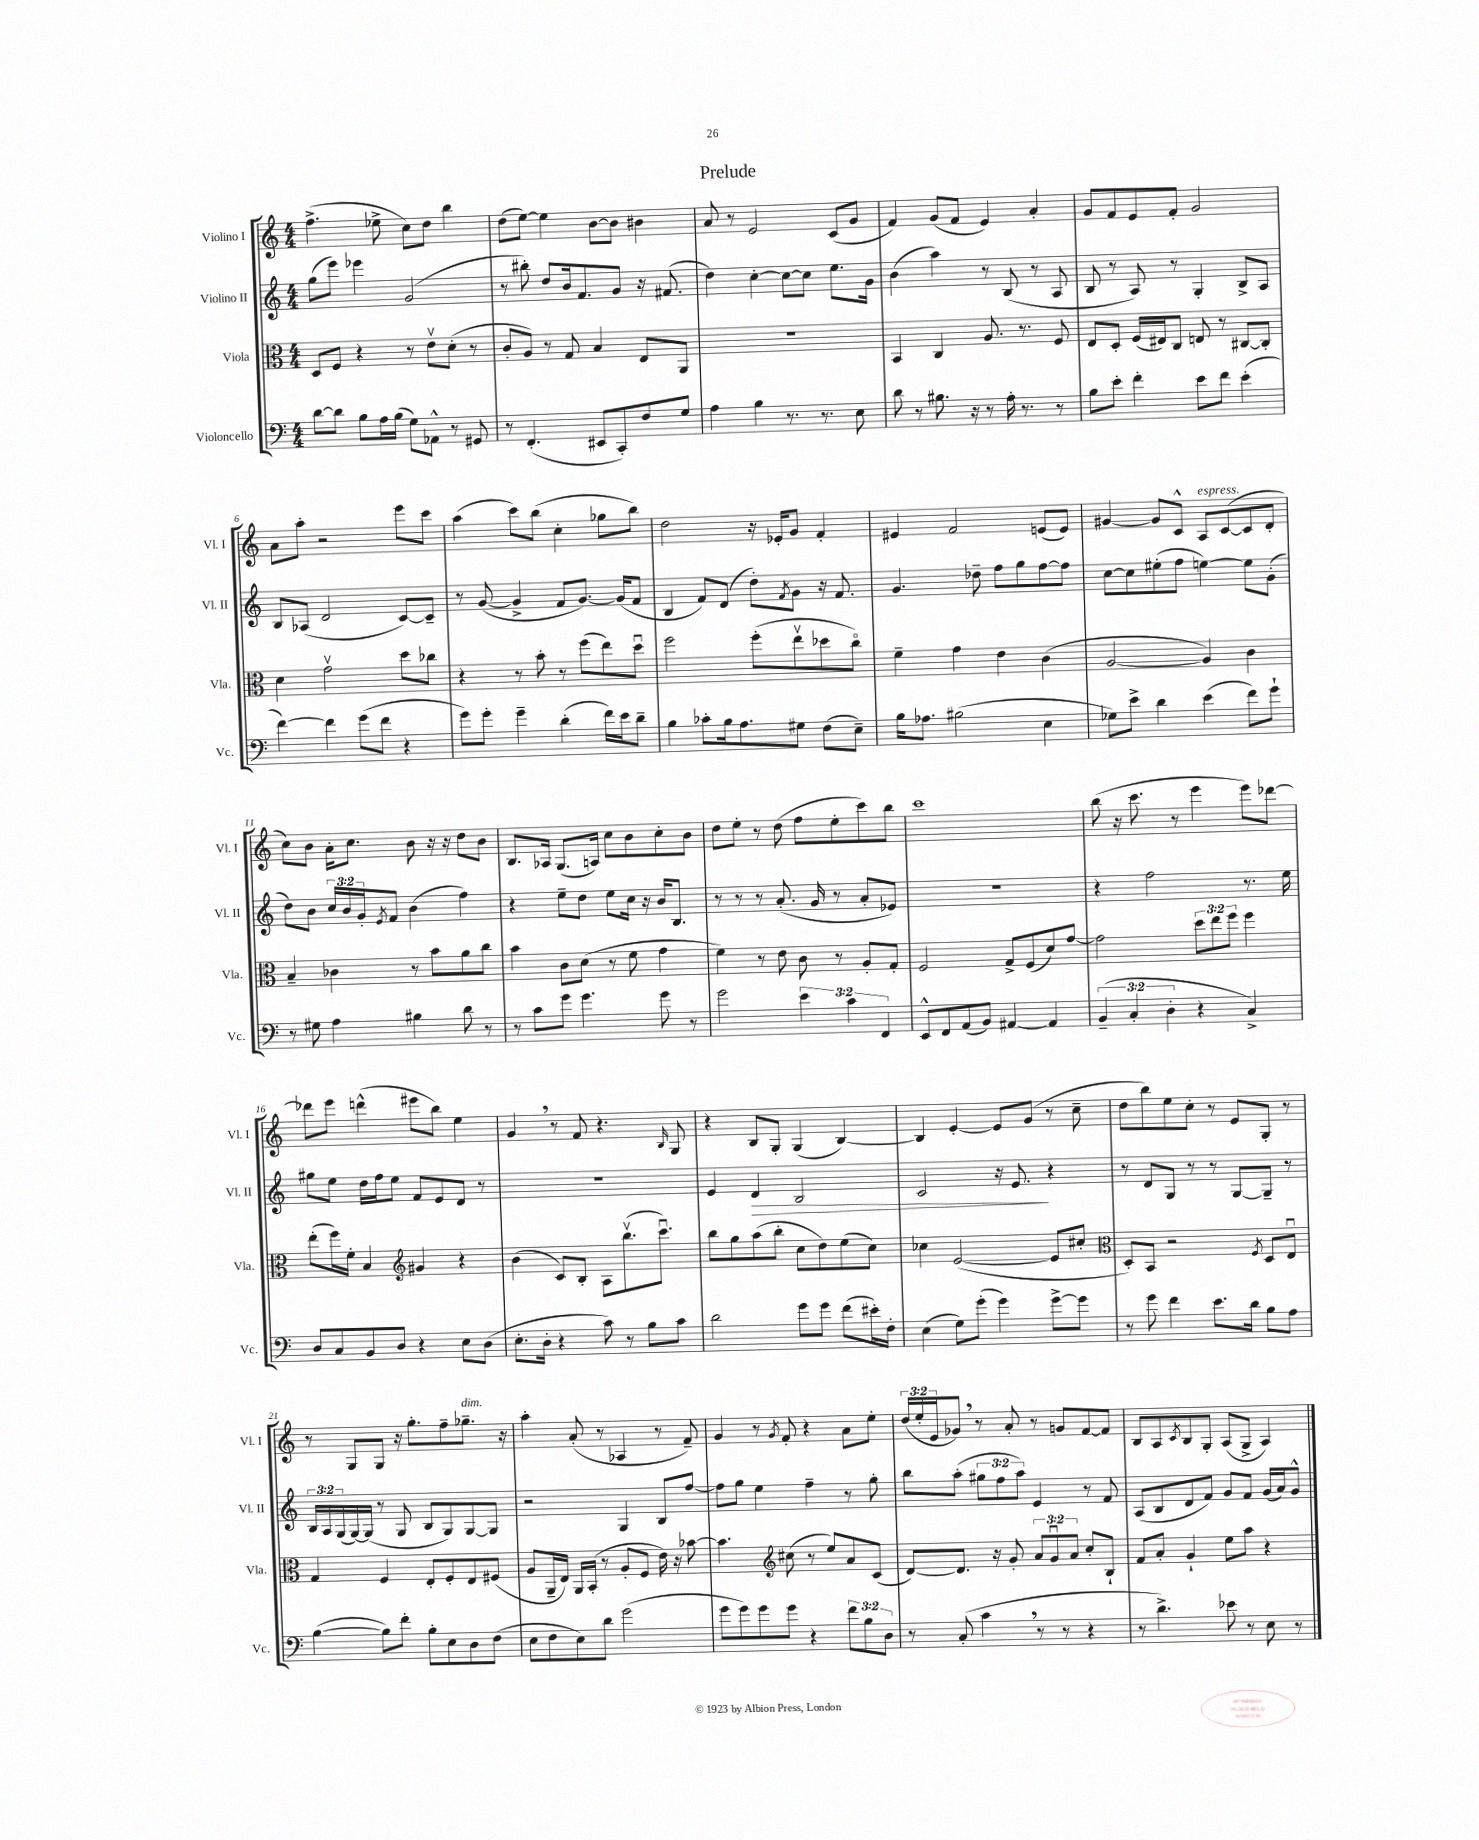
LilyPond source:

\header { title = "Prelude" }
<<
\new StaffGroup <<
\new Staff = "s0" \with { instrumentName = "Violino I" shortInstrumentName = "Vl. I" } {
    \clef treble \key c \major \numericTimeSignature \time 4/4 \override Staff.TupletNumber.text = #tuplet-number::calc-fraction-text
    f''4.->( ees''8-> c''8) d''8 b''4 |
    d''8( e''8~) e''4 b'8~ b'8 bis'4 |
    a'8 r8 e'2 c'8( g'8 |
    f'4) g'8( f'8 e'4) a'4-. |
    g'8 f'8 e'8 f'8-. g'2 |
    a'8 a''8-. r2 e'''8 c'''8 |
    a''4( c'''8) b''8( c''4-. ges''8 b''8) |
    d''2 r16 ees'16-. g'8 f'4-. |
    eis'4 f'2 e'8( e'8) |
    gis'4~ gis'8 c'8-^ a8^\markup { \italic "espress." } c'8~( c'8 d'8-. |
    c''8) b'8 a'16-. c''8. b'8 r16 r16 d''8 b'8 |
    b8. aes16 g8.( a16) c''8 b'8 c''8-. b'8 |
    d''8 e''8-. r8 d''8( f''8 e''8-. c'''8) b''8 |
    c'''1 |
    b''8( r16 c'''8. r8 e'''4 e'''8) des'''8~ |
    des'''8 e'''8 d'''4-^( eis'''8 b''8) e''4 |
    g'4 \breathe r8 f'8 r4. \grace { b16 } g8 |
    r4 b8 g8-. g4( b4~) |
    b4 e'4~-. e'8 g'8( r8 c''8-- |
    d''8 b''8) e''8 c''8-. r8 e'8 g8-. r8 |
    r8 g8 g8 r16 g''8.-. f''8-- ges''8.--^\markup { \italic "dim." } r16 |
    a''4-. a'8-.( r8 aes4 r8 f'8--) |
    g'4 r8 \acciaccatura { g'8 } f'8-. r4 a'8 e''8-. |
    \tuplet 3/2 { d''16( e''16-. e'16 } ges'8) \breathe r8 a'8-. r8 g'8 f'8~ f'8 |
    b8 a8 \acciaccatura { c'8 } b8 g8-. a8( g8-> a4) \bar "|." |
}
\new Staff = "s1" \with { instrumentName = "Violino II" shortInstrumentName = "Vl. II" } {
    \clef treble \key c \major \numericTimeSignature \time 4/4 \override Staff.TupletNumber.text = #tuplet-number::calc-fraction-text
    g''8( e'''8) ees'''4 g'2( |
    r8 bis''8-.) d''8 b'16 f'8. g'8 r16 fis'8.( |
    d''4) c''4~-. c''8~ c''8 e''8. g'16 |
    b'4( a''4) r8 b8( r8 a8 |
    b8 r8 a8) r8 g4-. b8-> a8 |
    b8 aes8( d'2 c'8~) c'8-- |
    r8 g'8~( g'4-> f'8 g'8.~) g'16( f'8 |
    b4 f'8) d'8( d''8-.) \acciaccatura { f'8 } g'8 r16 f'8. |
    g'4. des''8-- f''8 g''8 f''8~ f''8 |
    c''8~ c''8 eis''8-.( f''8 e''4~) e''8 g'8-.( |
    d''8) b'8 \tuplet 3/2 { c''16 b'16 g'16-. } \acciaccatura { e'8 } f'8 b'4( f''4) |
    r4 e''8-- d''8 e''8 c''16 r16 b'16 b8. |
    r8 r8 r8 a'8.-.( g'16 r8 a'8-. ees'8) |
    R1 |
    r4 f''2 r8. e''16 |
    gis''8 e''8 d''16 f''16 e''8 f'8 e'8 d'8 r8 |
    R1 |
    e'4 d'4\> b2 |
    c'2 r16 e'8.\! r4 |
    r8 d'8 g8 r8 r8 g8~ g8-- r8 |
    \tuplet 3/2 { b16 a16 g16( } g16~) g16( r8 g8 b8 g8) g8~ g8 |
    r2 g4 b8 f''8~ |
    f''8 g''8 e''4 f''4-- r8 g''8-. |
    b''8 a''8-.( \tuplet 3/2 { gis''8 f''8 a''8) } e'4 r8 f'8 |
    a8( b8 d'8 f'8) g'8 f'8 g'16( a'16) g'8-^ \bar "|." |
}
\new Staff = "s2" \with { instrumentName = "Viola" shortInstrumentName = "Vla." } {
    \clef alto \key c \major \numericTimeSignature \time 4/4 \override Staff.TupletNumber.text = #tuplet-number::calc-fraction-text
    d8 f8 r4 r8 e'8\upbow d'8-.( r8 |
    c'8-. a8) r8 g8 b4 e8 a,8 |
    R1 |
    b,4 c4 a8. r8. f8 |
    e8 d8-. f16( eis16) c8 e8 r8 cis8~ cis8-. |
    d'4 g'2\upbow d''8 ces''8 |
    r4 r8 b'8-. r8 f''8( e''8) d''8\downbow |
    f''2 f''8-.( e''8\upbow des''8 c''8\flageolet) |
    f'4-- g'4 e'4 c'4( |
    a2~ a4) c'4 |
    b4-- ces'4 r8 b'8 a'8 c''8 |
    b'4 c'8 d'8( r8 f'8 g'4 |
    f'4) r8 e'8 c'8 r8 a8-. g8-. |
    f2 g8-> f8( d'8) g'8~ |
    g'2 \tuplet 3/2 { d''8 e''8 f''8 } f''4 |
    e''8-.( f''16) f'16-. b4 \clef treble gis'4 r4 |
    b'4( c'8) b8-. a8 b''8.\upbow( c'''8.\downbow) |
    b''8 g''8 a''8( b''8-. c''8 d''8) e''8( c''8) |
    ces''4 e'2~( e'8 cis''8-. |
    \clef alto d8-.) b,8 r2 \acciaccatura { f8 } d8 e8\downbow |
    g4 f4 e8-. f8-. e8 fis8( |
    a8 a,16-- e16) a,16 b,16-.( r8 a8-. f8 e'16) r16 bes'8~ |
    bes'4. \clef treble cis''8( r8 e''8) a'8 c'8( |
    d'8~) d'8. r16 g'8-. \tuplet 3/2 { a'8 g'8\downbow a'8 } c''8-. b8-! |
    f'8 a'8-. g'4-! e''8 a''8 r4 \bar "|." |
}
\new Staff = "s3" \with { instrumentName = "Violoncello" shortInstrumentName = "Vc." } {
    \clef bass \key c \major \numericTimeSignature \time 4/4 \override Staff.TupletNumber.text = #tuplet-number::calc-fraction-text
    d'8~ d'8 b8 a16 b16( g8) aes,8-^ r8 gis,8 |
    r8 f,4.-.( eis,8 c,8-.) f8 g8 |
    a4 b4 r8. r8. e8 |
    d'8 r8 bis8. r16 r8 a16-. r8. r8 |
    b8 e'8-. f'4-. e'8 f'8 e'4-.( |
    f'4~) f'4 g'8( f'8 r4 |
    g'8) g'8-. g'4-- d'4-.( f'16) e'16 d'8-- |
    b4 ces'8-. b16 a8. gis8 f8( e8--) |
    b16 aes8. bis2( e4 |
    ges8) e'8-> d'4 e'4( f'8) g'8-! |
    r8 gis8 a4 bis4 d'8 r8 |
    r8 c'8 g'8 g'4. g'8 r8 |
    g'2 \tuplet 3/2 { e'4 c'4 f,4 } |
    e,8-^ f,8 a,8( b,8) ais,4~ ais,4 |
    \tuplet 3/2 { b,4--( c4-. d4-. } r4 c4->) |
    d8 c8 b,8 d8 r4 e8 d8( |
    e8.-. d16-. r4 c'8) r8 b8 c'8 |
    d'2 g'8 g'8 f'8( eis'16-.) f16-. |
    e4( g8) g'8-.( g'4) g'8~-> g'8 |
    r8 g'8 f'4 e'8. d'16 b8 a8 |
    b4~( b8) f'8-. b8-. e8 d8 f8( |
    e8 f8 e8) d'8 g'2( |
    g'8 g'8) g'8 g'8 r4 \tuplet 3/2 { f'8 b8 d8 } |
    r8 c8-.( c'4 \breathe r8 r8 r4 |
    r8 d'4.->) ees'8 r8 e8 r8 \bar "|." |
}
>>
>>
